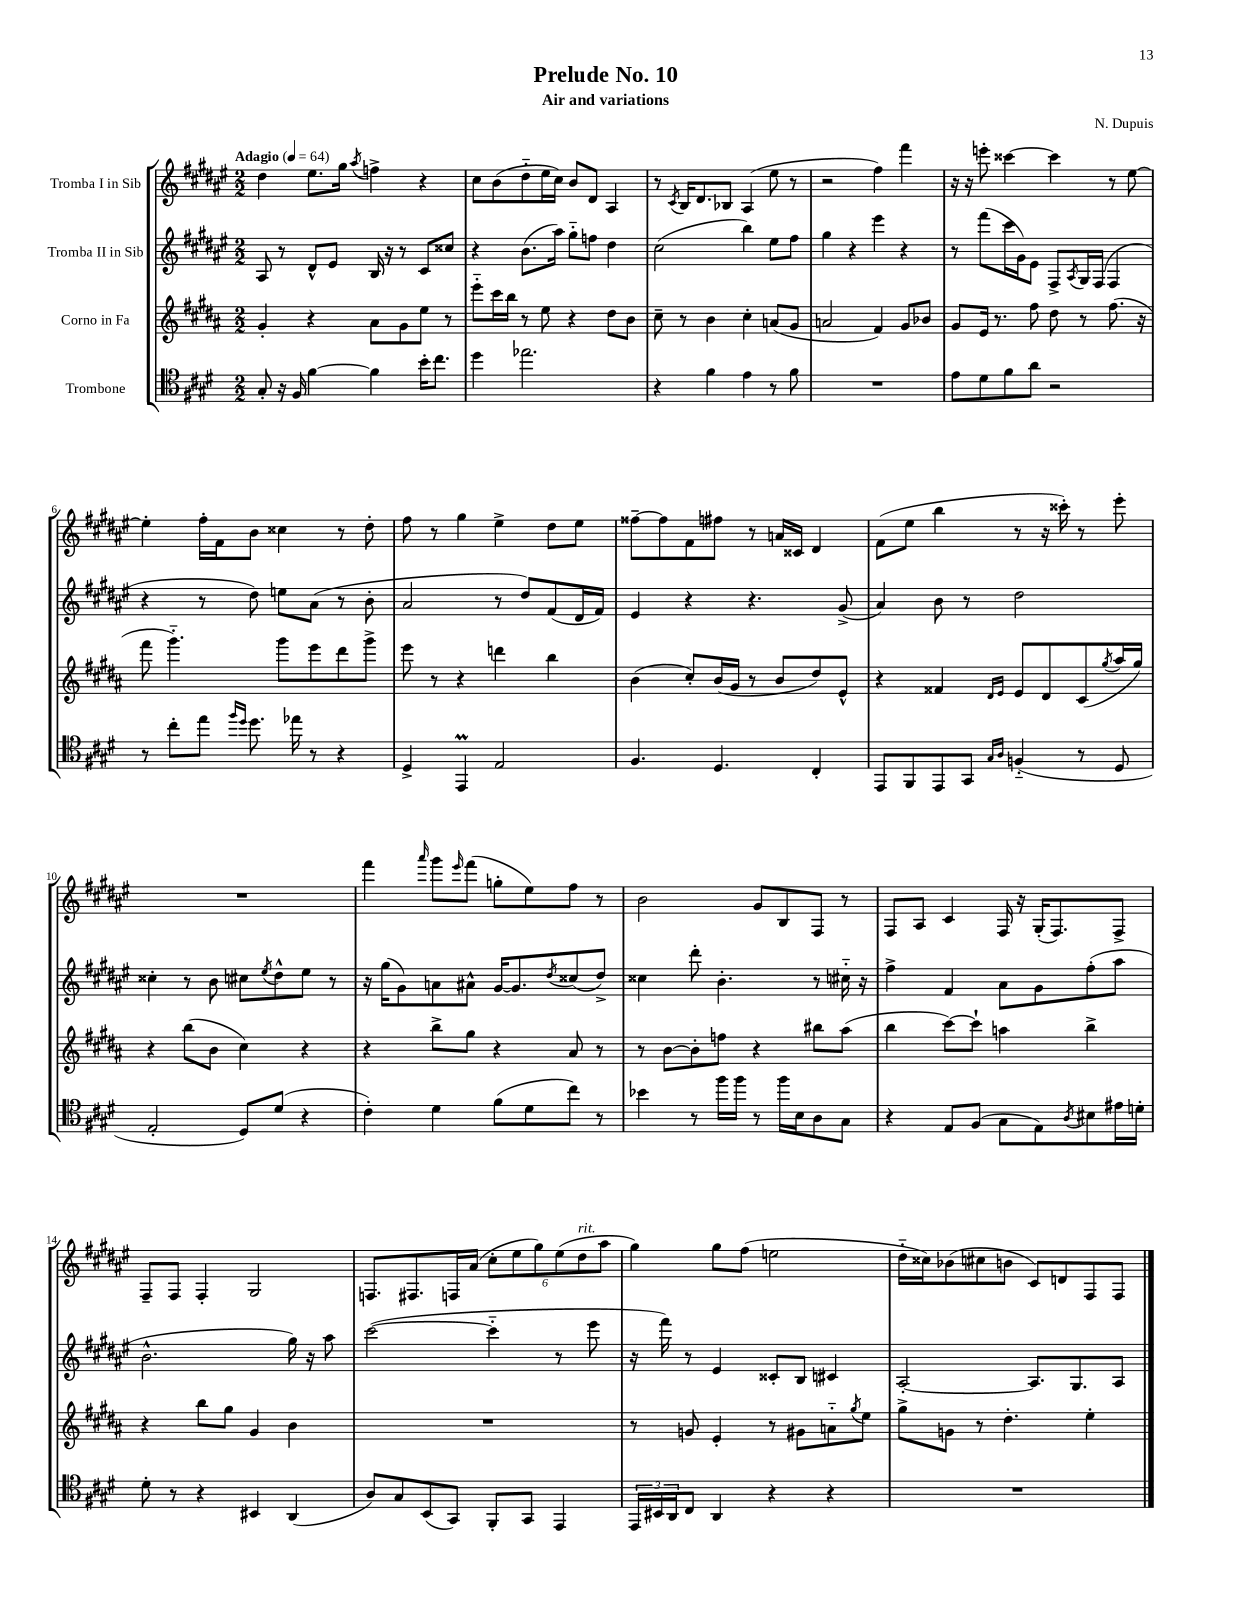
\header { title = "Prelude No. 10" composer = "N. Dupuis" subtitle = "Air and variations" }
<<
\new StaffGroup <<
\new Staff = "s0" \with { instrumentName = "Tromba I in Sib" } {
    \clef treble \key fis \major \numericTimeSignature \time 2/2 \tempo "Adagio" 4 = 64
    dis''4 eis''8. gis''16 \acciaccatura { ais''8 } f''4-> r4 |
    cis''8 b'8( dis''8-_ eis''16 cis''16) b'8 dis'8 ais4 |
    r8 \acciaccatura { cis'8 } b16 dis'8. bes8 ais4( eis''8 r8 |
    r2 fis''4) fis'''4 |
    r16 r16 e'''8-. cisis'''4~ cisis'''4 r8 eis''8~ |
    eis''4-. fis''16-. fis'16 b'8 cisis''4 r8 dis''8-. |
    fis''8 r8 gis''4 eis''4-> dis''8 eis''8 |
    fisis''8~-- fisis''8 fis'8 fis''8 r8 a'16 cisis'16 dis'4 |
    fis'8( eis''8 b''4 r8 r16 cisis'''16-.) r8 eis'''8-. |
    R1 |
    fis'''4 \grace { ais'''16 } gis'''8 \grace { eis'''16 } fis'''8( g''8-. eis''8) fis''8 r8 |
    b'2 gis'8 b8 fis8 r8 |
    fis8 ais8 cis'4 fis16 r16 gis16-.( fis8.) fis8-> |
    fis8-- fis8 fis4-. gis2 |
    f8. fis8. f16 ais'16( \tuplet 6/4 { cis''8-. eis''8 gis''8) eis''8( dis''8^\markup { \italic "rit." } ais''8 } |
    gis''4) gis''8 fis''8( e''2 |
    dis''16-_ cisis''16) bes'8( cis''8 b'8 cis'8) d'8 fis8 fis8 \bar "|." |
}
\new Staff = "s1" \with { instrumentName = "Tromba II in Sib" } {
    \clef treble \key fis \major \numericTimeSignature \time 2/2
    ais8 r8 dis'8-^ eis'8 b16 r16 r8 cis'8 cisis''8 |
    r4 b'8.( ais''16) gis''8-_ f''8 dis''4 |
    cis''2( b''4) eis''8 fis''8 |
    gis''4 r4 eis'''4 r4 |
    r8 fis'''8( cis'''16 gis'16) eis'8 fis8-> \acciaccatura { ais8 } gis16 fis16( fis4 |
    r4 r8 dis''8) e''8 ais'8( r8 b'8-. |
    ais'2 r8 dis''8) fis'8( dis'16 fis'16) |
    eis'4 r4 r4. gis'8->( |
    ais'4) b'8 r8 dis''2 |
    cisis''4-. r8 b'8 cis''8 \acciaccatura { eis''8 } dis''8-^ eis''8 r8 |
    r16 gis''16( gis'8) a'8 ais'8-^ gis'16~ gis'8. \acciaccatura { dis''8 } cisis''8( dis''8->) |
    cisis''4 dis'''8-. b'4.-. r8 cis''16-_ r16 |
    fis''4-> fis'4 ais'8 gis'8 fis''8-.( ais''8 |
    b'2.-^ gis''16) r16 ais''8 |
    cis'''2~( cis'''4-_ r8 eis'''8 |
    r16 fis'''16) r8 eis'4 cisis'8-. b8 cis'4 |
    ais2~-. ais8. gis8. ais8 \bar "|." |
}
\new Staff = "s2" \with { instrumentName = "Corno in Fa" } {
    \clef treble \key b \major \numericTimeSignature \time 2/2
    gis'4-. r4 ais'8 gis'8 e''8 r8 |
    e'''8-_ cis'''16 b''16 r8 e''8 r4 dis''8 b'8 |
    cis''8-- r8 b'4 cis''4-. a'8( gis'8 |
    a'2 fis'4) gis'8 bes'8 |
    gis'8 e'16 r8. fis''8 dis''8 r8 fis''8.( r16 |
    fis'''8 gis'''4.-_) gis'''8 e'''8 dis'''8 gis'''8-> |
    e'''8 r8 r4 d'''4 b''4 |
    b'4( cis''8-.) b'16( gis'16 r8 b'8 dis''8) e'8-^ |
    r4 fisis'4 \grace { dis'16 e'16 } e'8 dis'8 cis'8( \acciaccatura { gis''8 } ais''16 gis''16) |
    r4 b''8( b'8 cis''4) r4 |
    r4 b''8-> gis''8 r4 ais'8 r8 |
    r8 b'8~ b'8-. f''8 r4 bis''8 ais''8( |
    b''4 cis'''8~) cis'''8-! a''4 b''4-> |
    r4 b''8 gis''8 gis'4 b'4 |
    R1 |
    r8 g'8 e'4-. r8 gis'8 a'8-_ \acciaccatura { gis''8 } e''8 |
    gis''8-> g'8 r8 dis''4.-. e''4-. \bar "|." |
}
\new Staff = "s3" \with { instrumentName = "Trombone" } {
    \clef tenor \key e \major \numericTimeSignature \time 2/2
    gis8-. r16 fis16 fis'4~ fis'4 b'16-. cis''8. |
    dis''4 ees''2. |
    r4 fis'4 e'4 r8 fis'8 |
    R1 |
    e'8 dis'8 fis'8 a'8 r2 |
    r8 cis''8-. e''8 \grace { fis''16 dis''16 } dis''8. ees''16 r8 r4 |
    dis4-> e,4\prall e2 |
    fis4. dis4. cis4-. |
    e,8 fis,8 e,8 gis,8 \grace { gis16 a16 } f4-_( r8 dis8 |
    e2-. dis8) dis'8( r4 |
    cis'4-.) dis'4 fis'8( dis'8 cis''8) r8 |
    bes'4 r8 fis''16 fis''16 r8 fis''16 b16 a8 gis8 |
    r4 e8 fis8( gis8 e8) \acciaccatura { a8 } bis8 eis'16 d'16-. |
    dis'8-. r8 r4 bis,4 a,4( |
    a8) gis8 b,8( gis,8) fis,8-. gis,8 e,4 |
    \tuplet 3/2 { e,16 bis,16 a,16 } cis8 a,4 r4 r4 |
    R1 \bar "|." |
}
>>
>>
